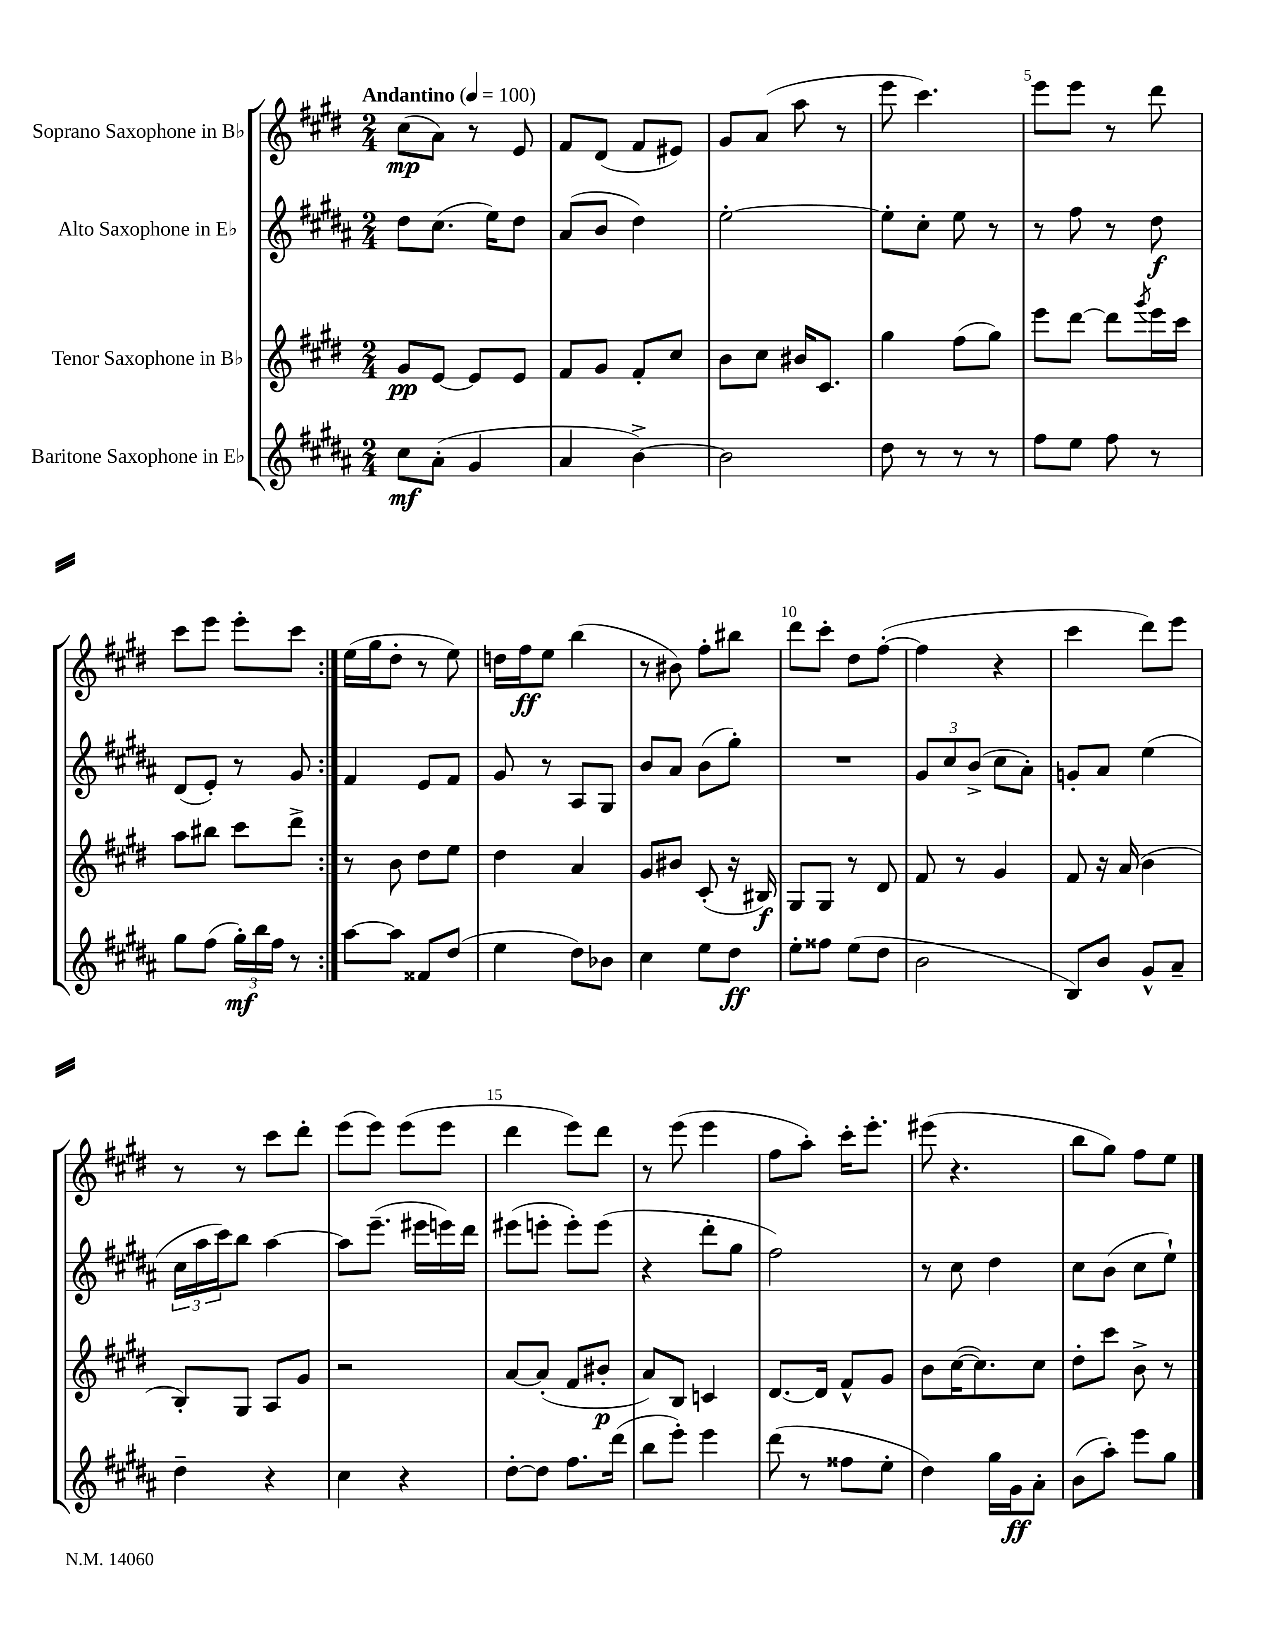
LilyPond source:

<<
\new StaffGroup <<
\new Staff = "s0" \with { instrumentName = "Soprano Saxophone in Bb" } {
    \clef treble \key e \major \numericTimeSignature \time 2/4 \tempo "Andantino" 4 = 100
    \repeat volta 2 { cis''8\mp( a'8) r8 e'8 |
    fis'8 dis'8( fis'8 eis'8) |
    gis'8 a'8( a''8 r8 |
    e'''8 cis'''4.) |
    e'''8 e'''8 r8 dis'''8 |
    cis'''8 e'''8 e'''8-. cis'''8 | }
    e''16( gis''16 dis''8-. r8 e''8) |
    d''16 fis''16\ff e''8 b''4( |
    r8 bis'8) fis''8-. bis''8 |
    dis'''8 cis'''8-. dis''8 fis''8~-.( |
    fis''4 r4 |
    cis'''4 dis'''8) e'''8 |
    r8 r8 cis'''8 dis'''8-. |
    e'''8( e'''8) e'''8( e'''8 |
    dis'''4 e'''8) dis'''8 |
    r8 e'''8( e'''4 |
    fis''8 a''8-.) cis'''16-. e'''8.-. |
    eis'''8( r4. |
    b''8 gis''8) fis''8 e''8 \bar "|." |
}
\new Staff = "s1" \with { instrumentName = "Alto Saxophone in Eb" } {
    \clef treble \key b \major \numericTimeSignature \time 2/4
    \repeat volta 2 { dis''8 cis''8.( e''16) dis''8 |
    ais'8( b'8 dis''4) |
    e''2~-. |
    e''8-. cis''8-. e''8 r8 |
    r8 fis''8 r8 dis''8\f |
    dis'8( e'8-.) r8 gis'8 | }
    fis'4 e'8 fis'8 |
    gis'8 r8 ais8 gis8 |
    b'8 ais'8 b'8( gis''8-.) |
    R2 |
    \tuplet 3/2 { gis'8 cis''8 b'8->( } cis''8 ais'8-.) |
    g'8-. ais'8 e''4( |
    \tuplet 3/2 { cis''16 ais''16 cis'''16) } b''8 ais''4~ |
    ais''8 e'''8.--( eis'''16 e'''16) dis'''16 |
    eis'''8( e'''8-. e'''8-.) e'''8( |
    r4 dis'''8-. gis''8 |
    fis''2) |
    r8 cis''8 dis''4 |
    cis''8 b'8( cis''8 e''8-!) \bar "|." |
}
\new Staff = "s2" \with { instrumentName = "Tenor Saxophone in Bb" } {
    \clef treble \key e \major \numericTimeSignature \time 2/4
    \repeat volta 2 { gis'8\pp e'8~ e'8 e'8 |
    fis'8 gis'8 fis'8-. cis''8 |
    b'8 cis''8 bis'16 cis'8. |
    gis''4 fis''8( gis''8) |
    e'''8 dis'''8~ dis'''8 \acciaccatura { gis'''8 } e'''16 cis'''16 |
    a''8 bis''8 cis'''8 dis'''8-> | }
    r8 b'8 dis''8 e''8 |
    dis''4 a'4 |
    gis'8 bis'8 cis'8-.( r16 bis16\f) |
    gis8 gis8 r8 dis'8 |
    fis'8 r8 gis'4 |
    fis'8 r16 a'16( b'4 |
    b8-.) gis8 a8 gis'8 |
    r2 |
    a'8~ a'8-.( fis'8 bis'8-.\p |
    a'8) b8 c'4 |
    dis'8.~ dis'16 fis'8-^ gis'8 |
    b'8 cis''16~( cis''8.) cis''8 |
    dis''8-. cis'''8 b'8-> r8 \bar "|." |
}
\new Staff = "s3" \with { instrumentName = "Baritone Saxophone in Eb" } {
    \clef treble \key b \major \numericTimeSignature \time 2/4
    \repeat volta 2 { cis''8\mf ais'8-.( gis'4 |
    ais'4 b'4~->) |
    b'2 |
    dis''8 r8 r8 r8 |
    fis''8 e''8 fis''8 r8 |
    gis''8 fis''8( \tuplet 3/2 { gis''16-.\mf) b''16 fis''16 } r8 | }
    ais''8~ ais''8 fisis'8 dis''8( |
    e''4 dis''8) bes'8 |
    cis''4 e''8 dis''8\ff |
    e''8-. fisis''8 e''8( dis''8 |
    b'2 |
    b8) b'8 gis'8-^ ais'8-- |
    dis''4-- r4 |
    cis''4 r4 |
    dis''8~-. dis''8 fis''8. dis'''16( |
    b''8 e'''8-.) e'''4 |
    dis'''8( r8 fisis''8 e''8-. |
    dis''4) gis''16 gis'16\ff ais'8-. |
    b'8( ais''8-.) e'''8 gis''8 \bar "|." |
}
>>
>>
\layout { \context { \Score \override BarNumber.break-visibility = ##(#f #t #t) barNumberVisibility = #(every-nth-bar-number-visible 5) } }
